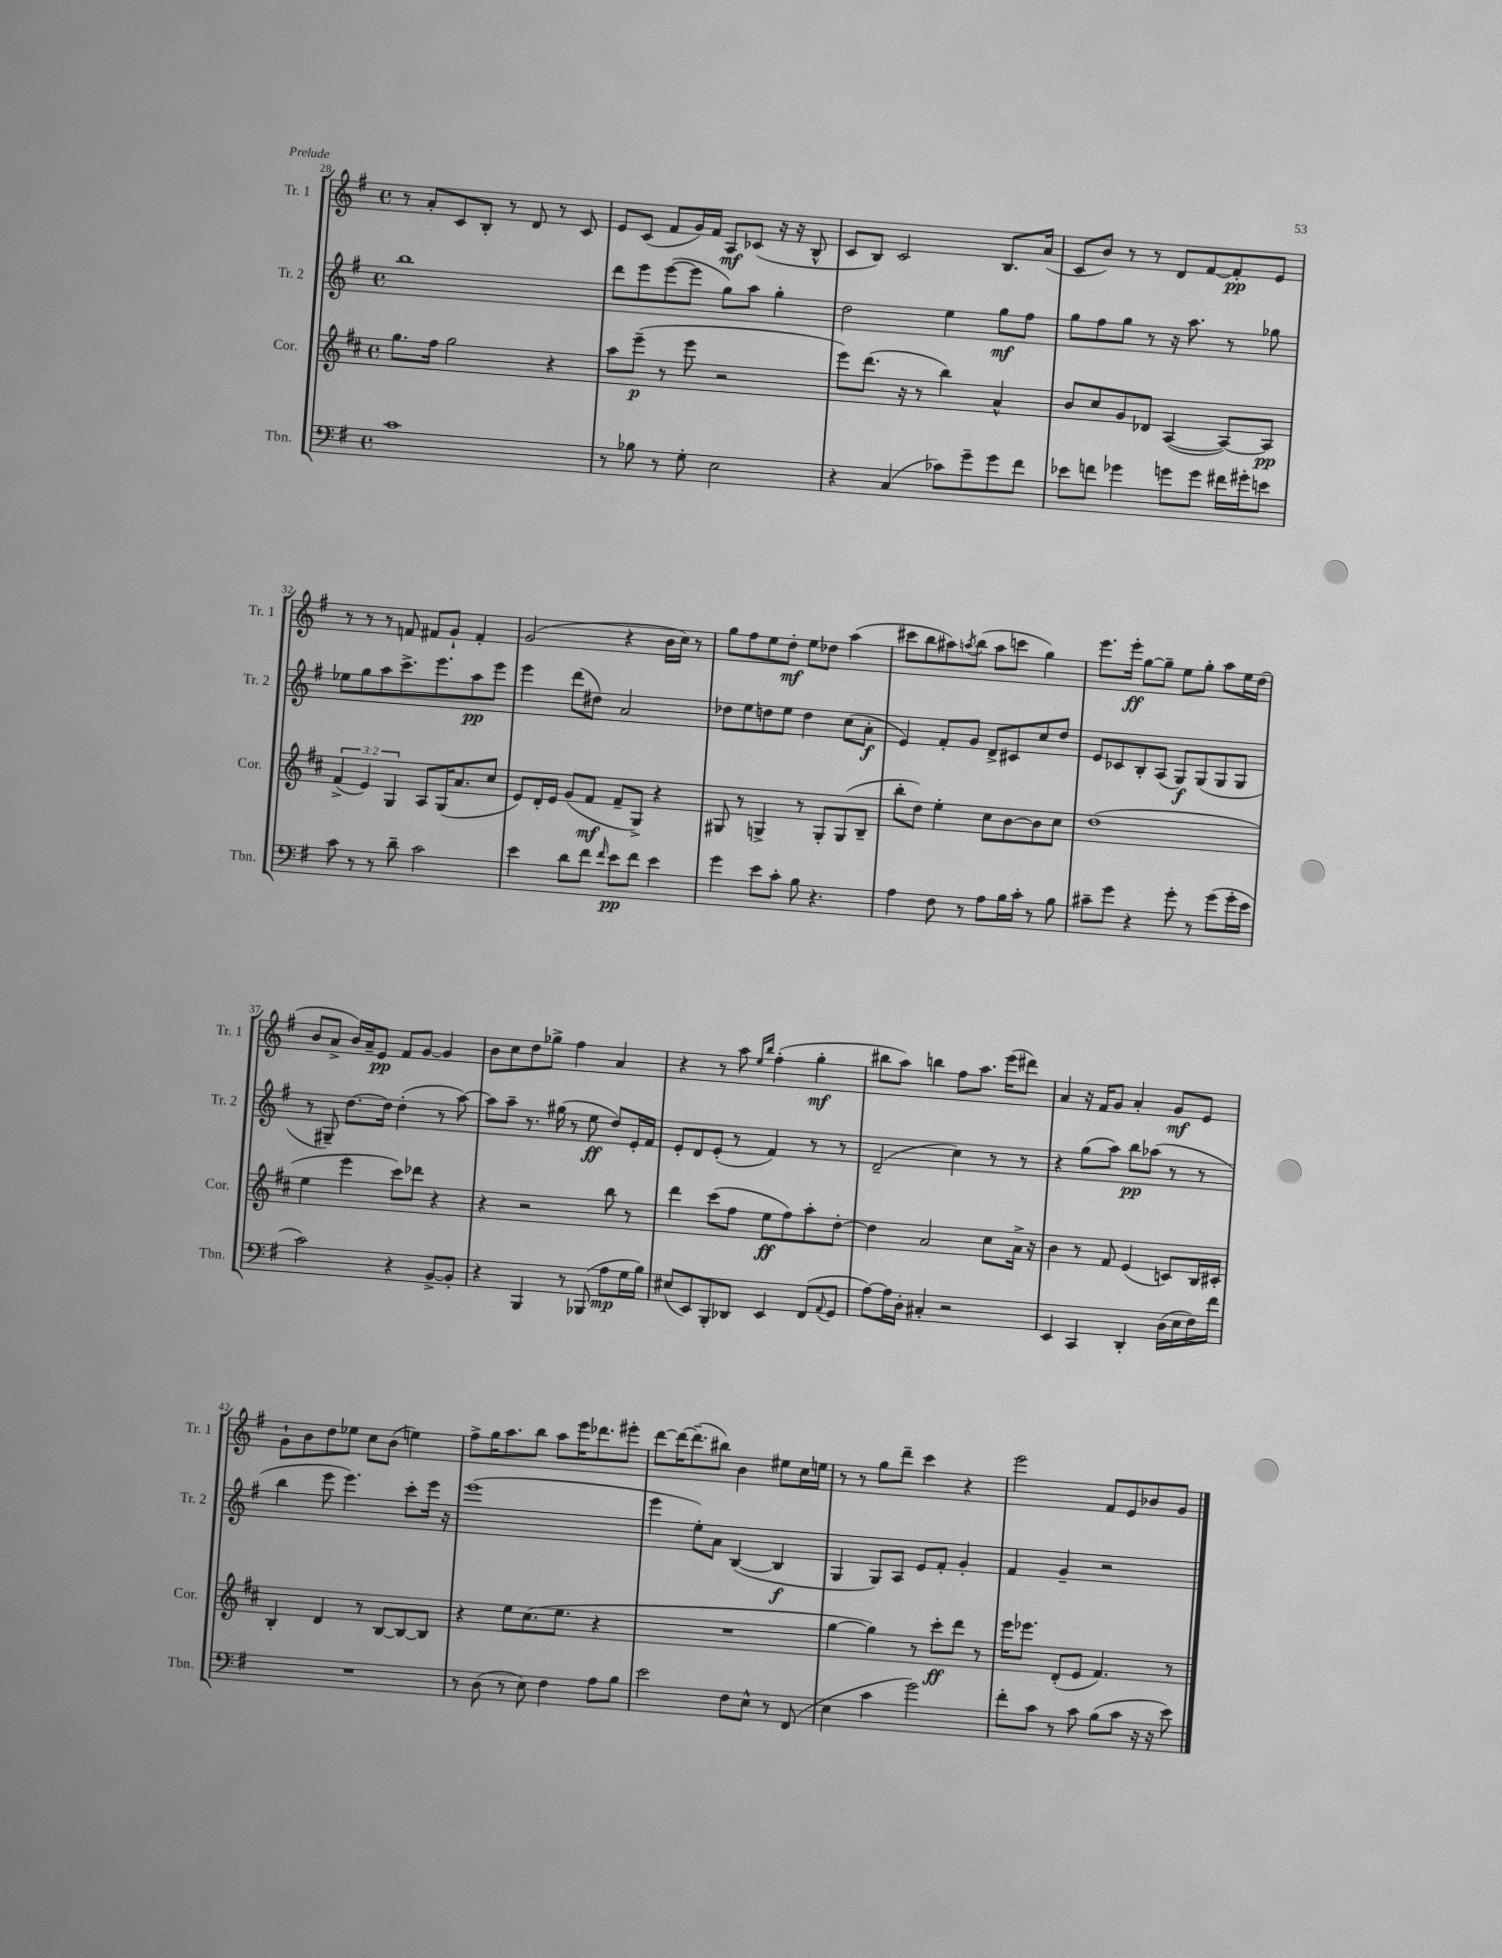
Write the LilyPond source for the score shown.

<<
\new StaffGroup <<
\new Staff = "s0" \with { instrumentName = "Tr. 1" shortInstrumentName = "Tr. 1" } {
    \clef treble \key g \major \defaultTimeSignature \time 4/4
    r8 a'8-. c'8 b8-. r8 d'8 r8 c'8 |
    e'8 c'8( fis'8 g'16) fis'16 a8\mf ces'8( r16 r16 b8-^ |
    c'8 b8) c'2 b8. a'16( |
    c'8 b'8) r8 r8 d'8 fis'8~ fis'8-.\pp e'8 |
    r8 r8 r8 f'8 fis'8 g'8-! fis'4-. |
    g'2( r4 b'16 c''16) r8 |
    g''8 fis''8 e''8 d''8-.\mf e''8 des''8 a''4( |
    cis'''8 b''8 ais''8) \acciaccatura { a''8 } b''8( a''8 c'''8 g''4) |
    e'''8. e'''16-.\ff g''8~ g''8-- e''8 g''8-. a''8 e''16 d''16( |
    b'8 a'8-> b'16) a'16-- e'8\pp fis'8 g'8~ g'4 |
    b'8 c''8 d''8 ges''8-> fis''4 a'4 |
    r4 r8 a''8 \grace { e''16 b''16 } fis''4-.( g''4-.\mf |
    bis''8 a''8) b''4 fis''8 a''8. e'''16( dis'''8) |
    a'4 r16 fis'16 g'8 a'4-. g'8\mf e'8 |
    g'8-! b'8 d''8 ees''8 c''8 b'8( e''4) |
    fis''8-> g''16 a''8. b''8 a''8 e'''16 des'''8. eis'''8-. |
    d'''8~ d'''16~ d'''8.--( bis''8) b'4 eis''8 c''16 e''16 |
    r8 r8 g''8 d'''8-- c'''4 r4 |
    e'''2 fis'8 e'8 bes'8 g'8 \bar "|." |
}
\new Staff = "s1" \with { instrumentName = "Tr. 2" shortInstrumentName = "Tr. 2" } {
    \clef treble \key g \major \defaultTimeSignature \time 4/4
    b''1 |
    d'''8 e'''8 e'''8~( e'''8 g''8) a''8 g''4-. |
    d''2 e''4 g''8\mf fis''8 |
    g''8 fis''8 g''8 r8 r16 a''8. r8 ges''8 |
    ees''8 g''8 a''8 c'''8.-> e'''8. a''8\pp e'''8 |
    e'''4 d'''8( dis''8) a'2 |
    des''8 e''8 d''8 e''8 d''4 c''8( a'8-.\f |
    e'4) fis'8-. g'8 d'8-> cis'8 c''8 d''8 |
    e'8 ces'8 b8-. a8( g8\f) g8( g8 g8 |
    r8 gis8--) d''8.~ d''16 d''4-.( r8 a''8~) |
    a''8 a''8-- r8. gis''16( r8 e''8\ff d''8) e'16-. fis'16 |
    e'8-. d'8 e'8-.( r8 fis'4) r8 r8 |
    d'2--( c''4) r8 r8 |
    r4 g''8( a''8) b''8\pp aes''8( r8 r8 |
    b''4 e'''8 e'''4.) c'''8-. e'''16 r16 |
    e'''1( |
    e'''4 e''8-.) a'8 b4~( b4\f |
    g4 g8) a8 e'8 fis'8-. g'4-. |
    fis'4 g'4-- r2 \bar "|." |
}
\new Staff = "s2" \with { instrumentName = "Cor." shortInstrumentName = "Cor." } {
    \clef treble \key d \major \defaultTimeSignature \time 4/4 \override Staff.TupletNumber.text = #tuplet-number::calc-fraction-text
    g''8. fis''16 g''2 r4 |
    a''8 e'''8--\p( r8 e'''8 r2 |
    e'''8) d'''8.( r16 r8 b''4) a'4-^ |
    b'8 cis''8 g'8 des'8 a4~( a8~) a8\pp |
    \tuplet 3/2 { fis'4->( e'4) g4 } a8 g16( a'8. cis''8 |
    e'8) d'16-. e'16 g'8( fis'8\mf fis'8-- g8->) r4 |
    gis8 r8 g4-> r8 g8-. g8( b8-- |
    b''8-. d''8) e''4-. cis''8 b'8~ b'8 cis''8 |
    d''1( |
    e''4 e'''4 cis'''8) des'''8 r4 |
    r4 r2 b''8 r8 |
    d'''4 cis'''8( fis''8 e''8\ff fis''8) a''8-. d''8~-. |
    d''4 a'2 cis''8 a'16-> r16 |
    b'4 r8 fis'8 e'4( c'8) b16 cis'16-. |
    b4-. d'4 r8 b8~ b8~ b8 |
    r4 e''8 cis''8.( e''8. r4 |
    R1 |
    g''4~ g''4) r8 cis'''8-.\ff d'''8 r8 |
    e'''16 ees'''8. d'8-.( e'8 fis'4.) r8 \bar "|." |
}
\new Staff = "s3" \with { instrumentName = "Tbn." shortInstrumentName = "Tbn." } {
    \clef bass \key g \major \defaultTimeSignature \time 4/4
    c'1 |
    r8 bes8 r8 g8-. e2 |
    r4 c4( ces'8) g'8-- g'8 fis'8 |
    ees'8 f'8 ges'4 g'8 g'8 fis'16 gis'16-. e'8 |
    c'8 r8 r8 d'8-- c'2 |
    e'4 d'8 fis'8 \grace { fis'16 } e'8\pp fis'8 e'4 |
    g'4 e'8 c'8-. b8 r4. |
    a4 fis8 r8 a8 b16 c'16-. r8 b8 |
    cis'8-- g'8 r4 g'8-. r8 g'8( g'16-. e'16 |
    c'2) r4 b,8~-> b,8-. |
    r4 b,,4 r8 bes,,8( a8\mp g16 b16) |
    eis8( e,8) b,,8-. des,8 e,4 fis,8( \appoggiatura { a,8 } g,8 |
    a8~) a16 d16-. cis4-. r2 |
    e,4 c,4 d,4-. d16( e16 fis16) fis'16 |
    R1 |
    r8 d8( r8 e8) fis4 a8 b8 |
    e'2 fis8 e8-^ r8 fis,8( |
    e4 c'4 g'2) |
    fis'8-. c'8 r8 c'8 b8( c'8 r16 r16 e'8) \bar "|." |
}
>>
>>
\layout { \context { \Score currentBarNumber = #28 } }
